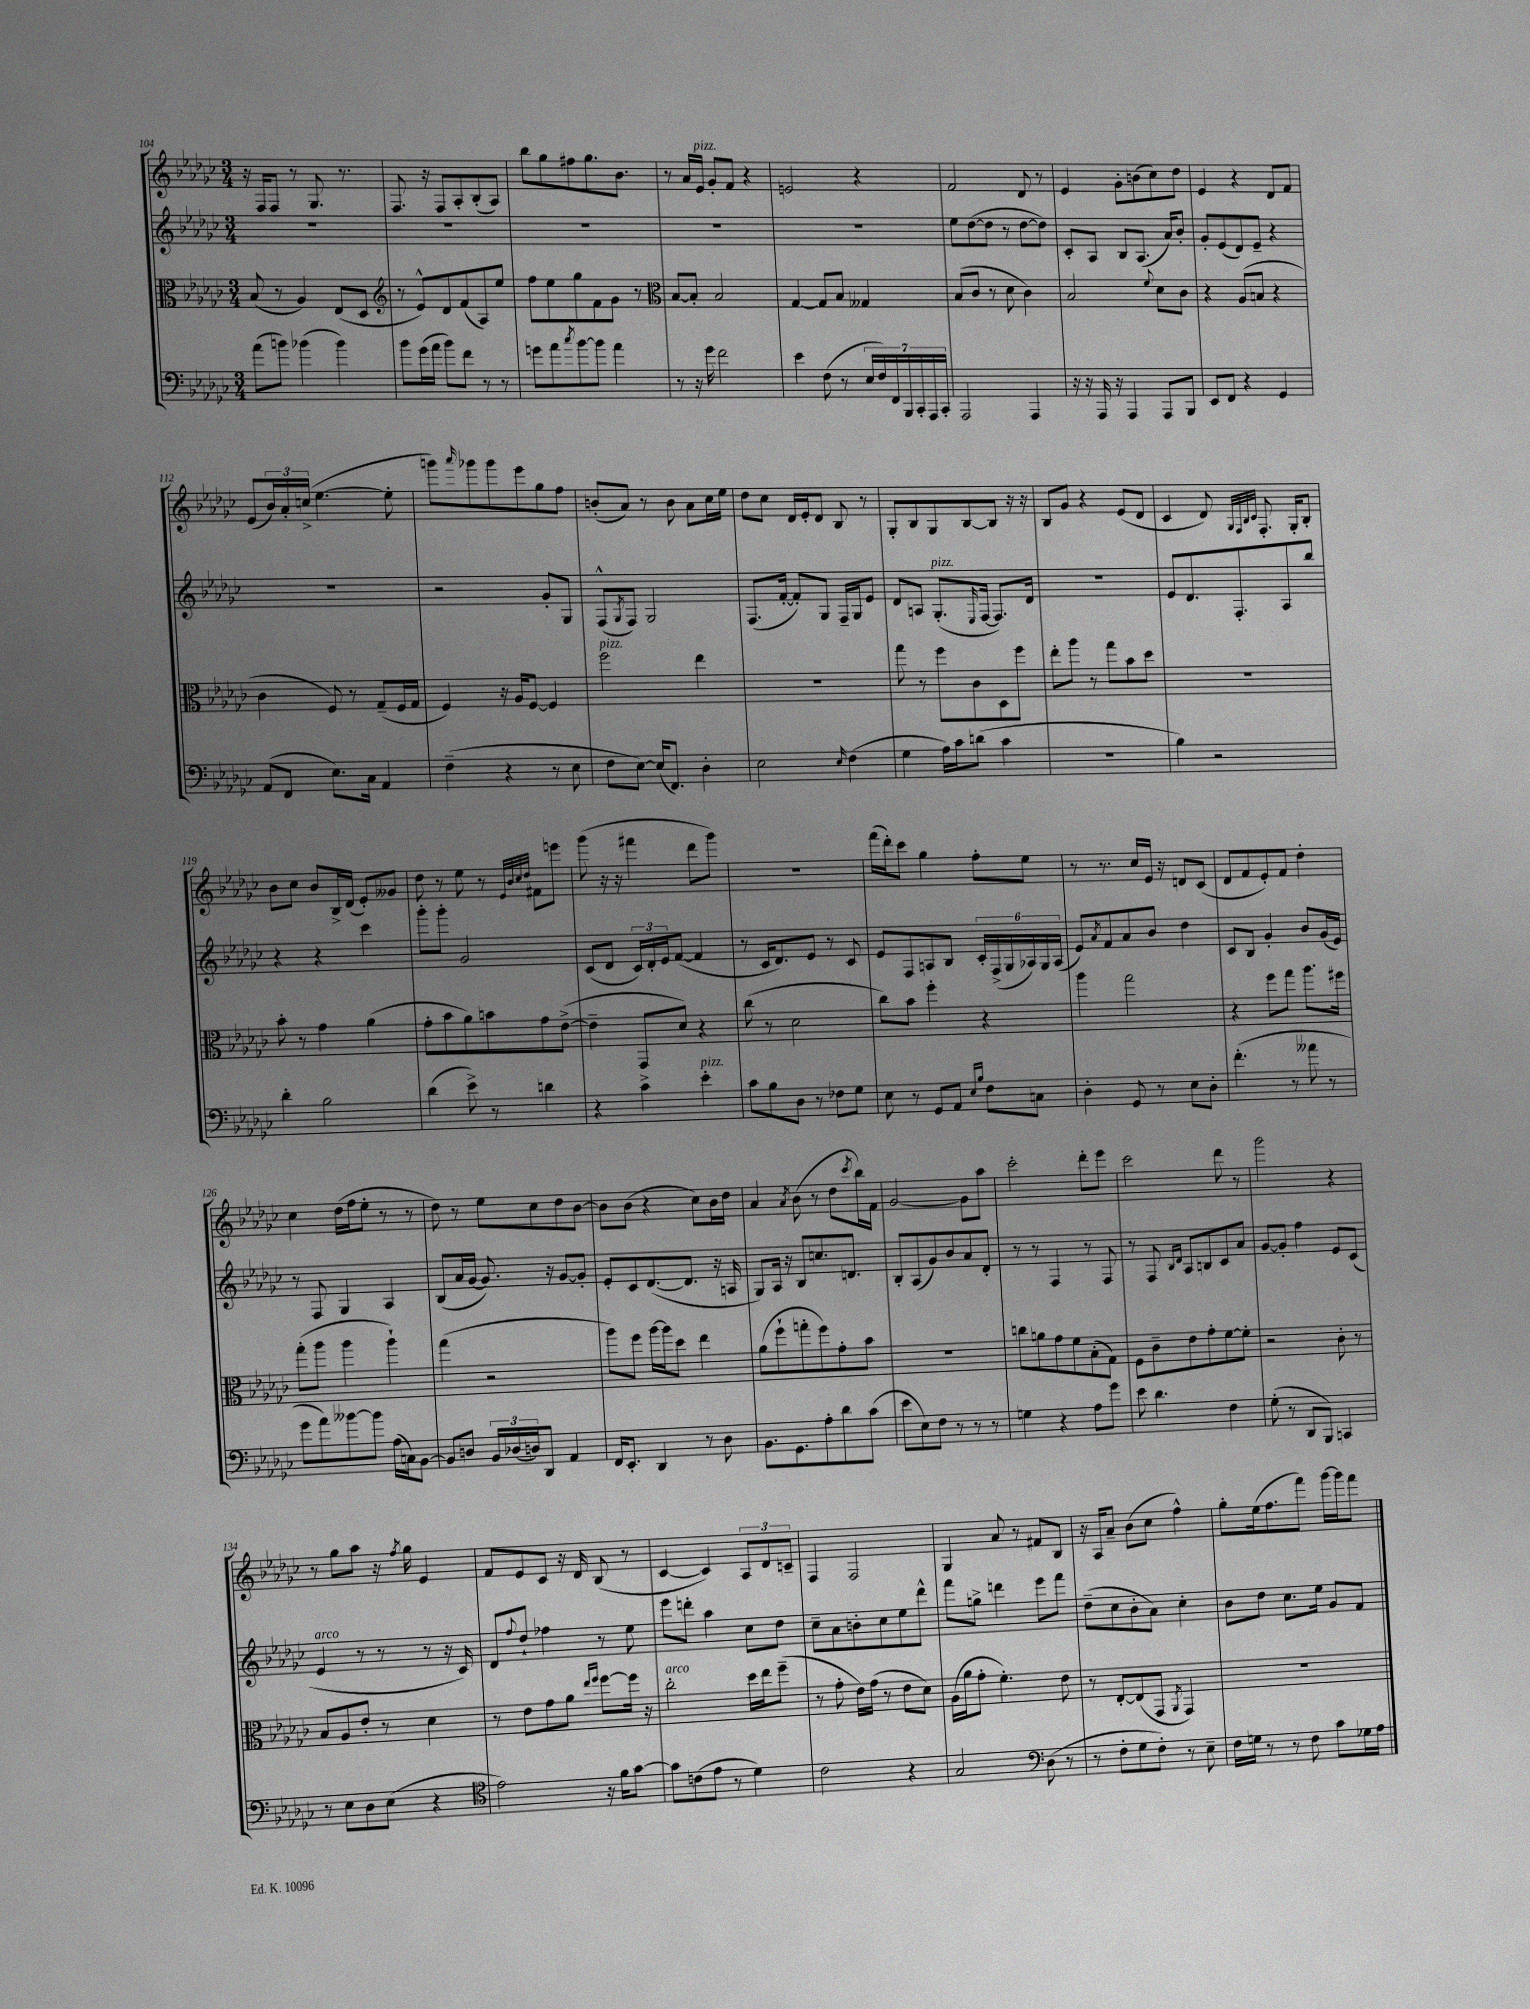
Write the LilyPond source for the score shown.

<<
\new StaffGroup <<
\new Staff = "s0" {
    \clef treble \key ges \major \numericTimeSignature \time 3/4
    r16 f16 f8 r8 ges8. r8. |
    f8. r16 f8 aes8-. bes8-.( aes8) |
    bes''8 ges''8 fis''8 ges''8. bes'8. |
    r8 aes'16 ees'16^\markup { \italic "pizz." } ges'8-. f'8 r4 |
    e'2 r4 |
    f'2 des'8 r8 |
    ees'4 ges'8-. b'8( ces''8) des''8 |
    ees'4 r4 des'8 f'8 |
    ees'8( \tuplet 3/2 { bes'16) aes'16-. c''16->( } ees''4.~ ees''8-. |
    g'''8) \grace { aes'''16 } ges'''8 ges'''8 ees'''8 ges''8 f''8 |
    b'8-.( aes'8) r8 b'8 aes'8 ces''16 ees''16 |
    des''8 ces''8 des'16 ees'16-. des'8 bes8 r8 |
    ges8-. bes8 ges8 bes8~ bes8 r16 r16 |
    bes8 ges'8 r4 ees'8( des'8 |
    ces'4 des'8) \grace { ges32 f32 bes32 ces'32 } f8.-. ges16-. bes8-. |
    bes'8 ces''8 bes'8 bes16-> des'16( ees'8-.) geses'8 |
    des''8 r8 ees''8 r8 \grace { ees'32 bes'32 ces''32 des''32 } fis'8 e'''8 |
    ges'''8( r16 r16 fis'''4 des'''8 ges'''8) |
    R2. |
    f'''16( des'''16-.) ces'''8 ges''4 f''8-. ees''8 |
    r8 r8. ces''16 ees'16 r16 d'8 ces'8( |
    des'8 f'8 ees'8-.) f'8 des''4-. |
    ces''4 des''16( f''16 ees''8-. r8 r8 |
    des''8) r8 ees''8 ces''8 des''8 bes'8~ |
    bes'8 bes'8( r4 ces''8) bes'16 des''16 |
    aes'4 \acciaccatura { aes'8 } bes'8( r8 des''8 \acciaccatura { ces'''8 } bes''16) f'16 |
    ges'2~ ges'8 aes''8 |
    ces'''2-. des'''8-. ees'''8 |
    ces'''2 des'''8 r8 |
    ges'''2 r4 |
    r8 ges''8 aes''8 r16 \acciaccatura { f''8 } ges''16 ees'4 |
    f'8 ees'8 ces'8 r16 des'16 bes8( r8 |
    ces'4~ ces'4) \tuplet 3/2 { aes8 des'8 c'8-- } |
    f4 f2 |
    ges4 aes'8 r8 fis'8 bes8 |
    r16 aes16 aes'8-- bes'8( ces''8 f''4-^) |
    ges''8-. ees''16( f''8. f'''8) ges'''16~ ges'''16 f'''8 \bar "|." |
}
\new Staff = "s1" {
    \clef treble \key ges \major \numericTimeSignature \time 3/4
    R2. |
    R2. |
    R2. |
    R2. |
    R2. |
    ees''8 des''8~( des''8 r8 des''8~ des''8) |
    ces'8-. aes8 bes8 aes8.( aes'16) bes'8-. |
    ges'8-. ees'8( des'8) ees'8-- r4 |
    R2. |
    r2 ges'8-. ges8 |
    f8-^( \acciaccatura { ges8 } f8) ges2 |
    f8.( f'16~-. f'8-.) ges8 f16-- ges16 ees'8 |
    des'8 a8 ges8.-.^\markup { \italic "pizz." }( \grace { ees16 } f16~ f8.) des'16 |
    R2. |
    ees'8 des'8. f8.-. aes8 bes''8 |
    r4 r4 ces'''4 |
    ges'''8-. ges'''8-. ges'2 |
    ces'8( des'8 \tuplet 3/2 { ces'16) des'16-. ees'16 } f'8~( f'4 |
    r8 ces'16 des'8.) ees'8 r8 ces'8 |
    ees'8 f8 a8 bes8 \tuplet 6/4 { ces'16-. f16->( ges16 aes16) ges16 aes16( } |
    ees'8) \acciaccatura { aes'8 } f'8 aes'8 bes'8 des''4 |
    ces'8 bes8 ges'4-. bes'8 ges'16( ees'16) |
    r8 f8 ges4 aes4 |
    bes8( aes'16 ges'16~ ges'8.) r16 ges'8~ ges'8-. |
    ees'8-. ces'8 des'8.~( des'8. r16 a16 |
    ges8) aes16 r16 bes8 c''8. d'8. |
    bes8-. aes8( ges'8) bes'8 aes'8 des'8-. |
    r8 r8 f4 r8 f8 |
    r8 f8 \grace { bes16 des'16 } aes8 b8 ces'8 aes'8 |
    ges'8~ ges'8-. f''4 ees'8 ces'8( |
    ees'4^\markup { \italic "arco" } r8 r8 r8 r16 ces'16) |
    des'8 \appoggiatura { f''8 } des''8-! fes''4 r8 ees''8 |
    ees'''8 d'''8-. aes''4 ces''8 des''8 |
    ces''8-- aes'8 b'8-. ces''8 ees''8 des'''8-^ |
    f'''8 g''8-> d'''4 ees'''8 f'''8 |
    des''8--( ces''8 bes'8-. aes'8) ces''4-. |
    bes'8 des''8 ces''8. ees''16 ges'8 f'8 \bar "|." |
}
\new Staff = "s2" {
    \clef alto \key ges \major \numericTimeSignature \time 3/4
    bes8( r8 aes4) ees8( des8 |
    \clef treble r8 ees'8-^) des'8 f'8( aes8) ees''8 |
    f''8 ees''8 ges''8 f'8 ges'8 r8 |
    \clef alto bes8~ bes8-. bes2 |
    ges4~ ges8 bes8 geses4 |
    bes8( ces'8 r8 des'8 ces'4) |
    bes2 \appoggiatura { f'8 } des'8 ces'8 |
    r4 aes8( b8 r4 |
    ces'4 f8) r8 ges8--( f16 ges16 |
    f4) r16 aes16 f8~ f4 |
    f''2^\markup { \italic "pizz." } ees''4 |
    R2. |
    ges''8 r8 f''8 ces'8 des8 f''8 |
    ees''8-. aes''8 r8 ges''8 bes'8 des''8 |
    R2. |
    bes'8-. r8 ges'4 aes'4( |
    ges'8-. bes'8 aes'8) b'8 ges'8 ees'8~->( |
    ees'4-- ges,8 des'8) r4 |
    ces''8( r8 des'2 |
    ces''8) bes'8 f''4-. r4 |
    aes''4 ges''2 |
    r4 f''8 ges''8 aes''8. fis''16 |
    ges''8-.( aes''8 aes''4 aes''4-!) |
    ges''4( r2 |
    aes''8) f''8 aes''16~ aes''16 des''8 ees''4 |
    aes'8( f''8-! g''8-. f''8) ges'8-. bes'8 |
    R2. |
    c''8 a'8 ges'8 f'8 bes8-.( ges8) |
    f8 ces'8-- ees'8 ges'8-. f'8~ f'8-. |
    r2 ces'8-. r8 |
    bes8 aes8 ees'8-. r8 des'4 |
    r8 ees'8 ges'8 aes'8 \grace { ees''16 f''16 } f''8~ f''16 r16 |
    ces''2-.^\markup { \italic "arco" } des''16 ees''16 f''8--( |
    r8 ges'8-. ees'16) ges'16( r8 ees'8 des'8) |
    aes16( aes'16 ges'8-. f'4.-.) ees'8 |
    r8 ees8~-. ees8( ges,8 \acciaccatura { aes,8 } ges,4) |
    R2. \bar "|." |
}
\new Staff = "s3" {
    \clef bass \key ges \major \numericTimeSignature \time 3/4
    aes'8( b'8) bes'4( bes'4) |
    bes'8 ges'16( aes'16 bes'8) f'8 r8 r8 |
    g'8 aes'8 \acciaccatura { ces''8 } bes'8~ bes'8 aes'4 |
    r8 r16 ges'16 f'2 |
    ees'4 f8( r8 \tuplet 7/4 { ees16 f16) f,16 bes,,16 ces,16-. aes,,16 ces,16-. } |
    aes,,2 aes,,4 |
    r16 r16 aes,,16 r16 aes,,4 aes,,8 bes,,8 |
    ees,8 f,8 r4 ges,4 |
    aes,8( f,8 ees8.) ces16 aes,4 |
    f4--( r4 r8 ees8 |
    f8 ees8~) ees16( f,8.) des4-. |
    ees2 \grace { ees16 } f4( |
    ges4 aes16) ces'16 d'8( ces'4 |
    R2. |
    bes4) r2 |
    des'4-. bes2 |
    des'4( ees'8->) r8 d'4 |
    r4 ces'4-> ees'4-.^\markup { \italic "pizz." } |
    ces'8 bes8 des8 r8 fes8 ges8 |
    ees8 r8 ges,8 aes,8 \grace { ees16 bes16 } f8 c8 |
    des4-. ges,8 r8 ees8 des8-. |
    f'4.-.( r8 aeses'8 r8 |
    ges'8 aes'8) beses'8~ beses'8 aes16( c16) bes,8~ |
    bes,8 d8 \tuplet 3/2 { bes,16 des16( d16) } des,8 aes,4 |
    f,16 ees,8.-. des,4 r8 des8 |
    bes,8. ges,8. aes8-. des'8 ces'8( |
    ees'8 ees8) f8 r8 r8 r8 |
    g4 r4 aes8 ges'8 |
    ees'8 des'4. f4 |
    ges8-.( r8 des,8 bes,,8) c,4 |
    r8 ees8 des8 ees8( r4 |
    \clef tenor ees'2) r16 f'16 ges'8~ |
    ges'8 c'8( ees'8 r8 des'4) |
    ces'2 r4 |
    ges2 \clef bass des8( r8 |
    r8 f8-. ges8 f8-.) r8 ees8-- |
    f16 g16 r8 r8 f8 ces'8 ges16 aes16 \bar "|." |
}
>>
>>
\layout { \context { \Score currentBarNumber = #104 } }
